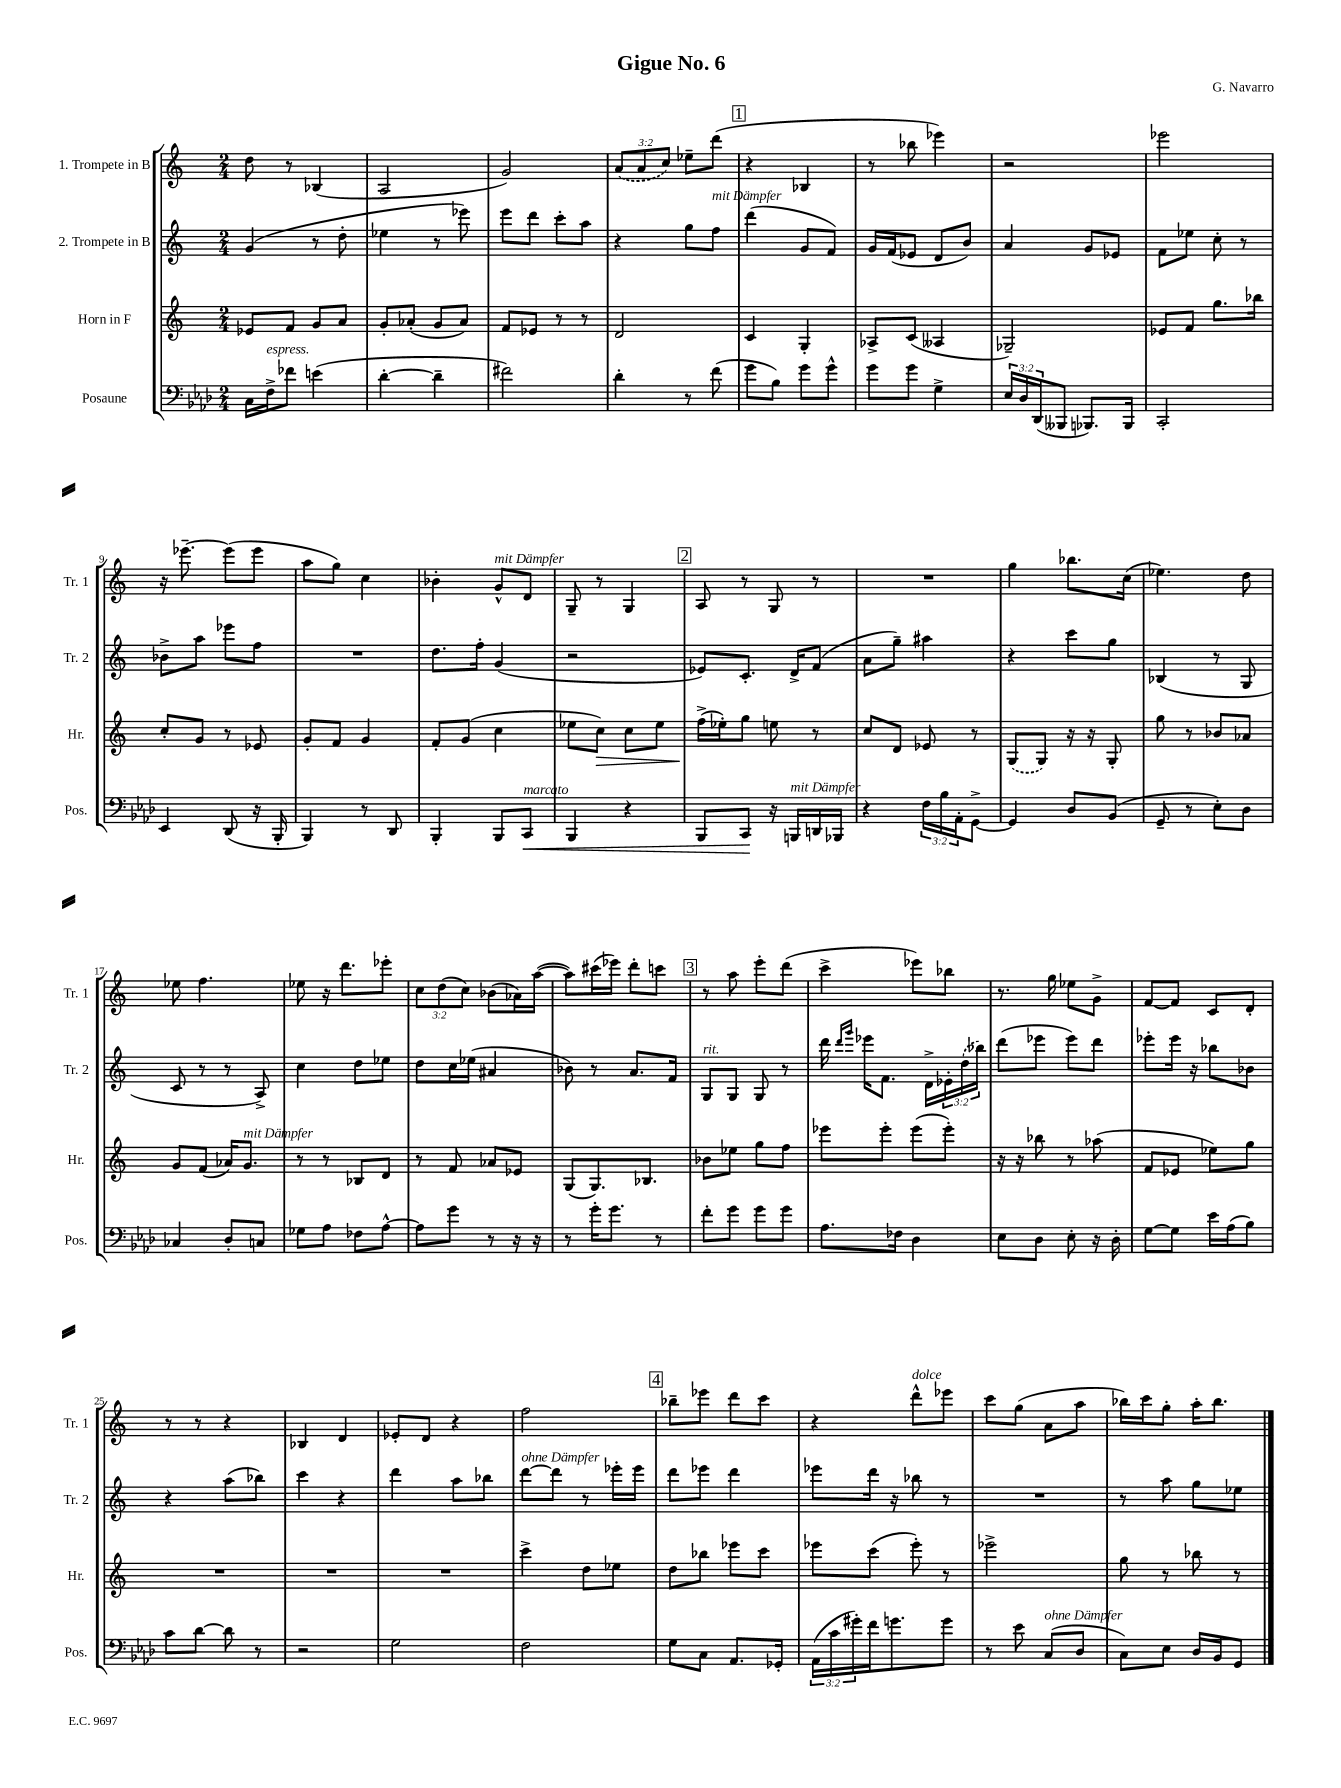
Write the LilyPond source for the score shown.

\header { title = "Gigue No. 6" composer = "G. Navarro" }
<<
\new StaffGroup <<
\new Staff = "s0" \with { instrumentName = "1. Trompete in B" shortInstrumentName = "Tr. 1" } {
    \clef treble \key c \major \numericTimeSignature \time 2/4 \override Staff.TupletNumber.text = #tuplet-number::calc-fraction-text
    d''8 r8 bes4( |
    a2 |
    g'2) |
    \tuplet 3/2 { \once \slurDashed a'8( a'8 c''8) } ees''8-- d'''8( |
    \mark \markup { \box "1" } r4 bes4 |
    r8 bes''8 ees'''4) |
    r2 |
    ees'''2 |
    r16 ees'''8.~-- ees'''8( ees'''8 |
    a''8 g''8) c''4 |
    bes'4-. g'8-^^\markup { \italic "mit Dämpfer" } d'8 |
    g8-- r8 g4 |
    \mark \markup { \box "2" } a8 r8 g8 r8 |
    R2 |
    g''4 bes''8. c''16( |
    ees''4.) d''8 |
    ees''8 f''4. |
    ees''8 r16 d'''8. ees'''8-. |
    \tuplet 3/2 { c''8 d''8( c''8) } bes'8( aes'16) a''16~( |
    a''8) cis'''16( ees'''16) d'''8-. c'''8 |
    \mark \markup { \box "3" } r8 a''8 e'''8-. d'''8( |
    c'''4-> ees'''8) bes''8 |
    r8. g''16 ees''8 g'8-> |
    f'8~ f'8 c'8 d'8-. |
    r8 r8 r4 |
    bes4 d'4 |
    ees'8-. d'8 r4 |
    f''2 |
    \mark \markup { \box "4" } bes''8-- ees'''8 d'''8 c'''8 |
    r4 d'''8-^^\markup { \italic "dolce" } ees'''8 |
    c'''8 g''8( a'8 a''8 |
    bes''16) c'''16 g''8-. a''16-. bes''8. \bar "|." |
}
\new Staff = "s1" \with { instrumentName = "2. Trompete in B" shortInstrumentName = "Tr. 2" } {
    \clef treble \key c \major \numericTimeSignature \time 2/4 \override Staff.TupletNumber.text = #tuplet-number::calc-fraction-text
    g'4( r8 d''8-. |
    ees''4 r8 ees'''8) |
    e'''8 d'''8 c'''8-. a''8 |
    r4 g''8 f''8^\markup { \italic "mit Dämpfer" } |
    \mark \markup { \box "1" } d'''4( g'8 f'8) |
    g'16 f'16( ees'8 d'8 b'8) |
    a'4 g'8 ees'8 |
    f'8 ees''8 c''8-. r8 |
    bes'8-> a''8 ees'''8 f''8 |
    R2 |
    d''8. f''16-. g'4( |
    r2 |
    \mark \markup { \box "2" } ees'8) c'8.-. d'16-> f'8( |
    a'8 g''8--) ais''4 |
    r4 c'''8 g''8 |
    bes4( r8 g8 |
    c'8 r8 r8 a8->) |
    c''4 d''8 ees''8 |
    d''8 c''16 ees''16( ais'4 |
    bes'8) r8 a'8. f'16 |
    \mark \markup { \box "3" } g8^\markup { \italic "rit." } g8 g8 r8 |
    d'''16 \grace { d'''16 g'''16 } ees'''16 f'8. d'16-> \tuplet 3/2 { ees'16-. \once \slurDashed d''16( bes''16) } |
    d'''8( ees'''8 ees'''8) d'''8 |
    ees'''8-. ees'''16 r16 bes''8 bes'8 |
    r4 a''8( bes''8) |
    c'''4 r4 |
    d'''4 a''8 bes''8 |
    d'''8~^\markup { \italic "ohne Dämpfer" } d'''8 r8 ees'''16-. ees'''16 |
    \mark \markup { \box "4" } d'''8 ees'''8 d'''4 |
    ees'''8 d'''16 r16 bes''8 r8 |
    R2 |
    r8 a''8 g''8 ees''8 \bar "|." |
}
\new Staff = "s2" \with { instrumentName = "Horn in F" shortInstrumentName = "Hr." } {
    \clef treble \key c \major \numericTimeSignature \time 2/4
    ees'8 f'8 g'8 a'8 |
    g'8-. aes'8-.( g'8 aes'8) |
    f'8 ees'8 r8 r8 |
    d'2 |
    \mark \markup { \box "1" } c'4 g4-. |
    aes8-> c'8( aeses4 |
    ges2--) |
    ees'8 f'8 g''8. bes''16 |
    c''8-. g'8 r8 ees'8 |
    g'8-. f'8 g'4 |
    f'8-. g'8( c''4 |
    ees''8 c''8\>) c''8 ees''8 |
    \mark \markup { \box "2" } f''16->\!( ees''16-.) g''8 e''8 r8 |
    c''8 d'8 ees'8 r8 |
    \once \slurDashed g8( g8) r16 r16 g8-. |
    g''8 r8 bes'8 aes'8 |
    g'8 f'8( aes'16) g'8.^\markup { \italic "mit Dämpfer" } |
    r8 r8 bes8 d'8 |
    r8 f'8 aes'8 ees'8 |
    g8( g8.) bes8. |
    \mark \markup { \box "3" } bes'8 ees''8 g''8 f''8 |
    ees'''8 ees'''8-. ees'''8( ees'''8-.) |
    r16 r16 bes''8 r8 aes''8( |
    f'8 ees'8 ees''8) g''8 |
    R2 |
    R2 |
    R2 |
    c'''4-> d''8 ees''8 |
    \mark \markup { \box "4" } d''8 bes''8 ees'''8 c'''8 |
    ees'''8 c'''8( ees'''8-.) r8 |
    ees'''2-> |
    g''8 r8 bes''8 r8 \bar "|." |
}
\new Staff = "s3" \with { instrumentName = "Posaune" shortInstrumentName = "Pos." } {
    \clef bass \key aes \major \numericTimeSignature \time 2/4 \override Staff.TupletNumber.text = #tuplet-number::calc-fraction-text
    c16 f16->^\markup { \italic "espress." } fes'8 e'4( |
    des'4~-. des'4-- |
    fis'2) |
    des'4-. r8 f'8( |
    \mark \markup { \box "1" } g'8 bes8) g'8 g'8-^ |
    g'8 g'8 g4-> |
    \tuplet 3/2 { ees16 des16 des,16( } beses,,8 bes,,8.) bes,,16 |
    c,2-. |
    ees,4 des,8( r16 bes,,16-. |
    bes,,4) r8 des,8 |
    bes,,4-. bes,,8 c,8\<^\markup { \italic "marcato" } |
    bes,,4 r4 |
    \mark \markup { \box "2" } bes,,8 c,8\! r16 b,,16^\markup { \italic "mit Dämpfer" } d,16 bes,,16 |
    r4 \tuplet 3/2 { f16 bes16 aes,16-. } g,8~-> |
    g,4 des8 bes,8( |
    g,8-- r8 ees8-.) des8 |
    ces4 des8-. c8 |
    ges8 aes8 fes8 aes8~-^ |
    aes8 g'8 r8 r16 r16 |
    r8 g'16-. g'8. r8 |
    \mark \markup { \box "3" } f'8-. g'8 g'8 g'8 |
    aes8. fes16 des4 |
    ees8 des8 ees8-. r16 des16-. |
    g8~ g8 ees'16 aes16( bes8) |
    c'8 des'8~ des'8 r8 |
    r2 |
    g2 |
    f2 |
    \mark \markup { \box "4" } g8 c8 aes,8. ges,16-. |
    \tuplet 3/2 { aes,16( c'16 gis'16-.) } f'16 g'8. g'8 |
    r8 ees'8 c8^\markup { \italic "ohne Dämpfer" }( des8 |
    c8) ees8 des16 bes,16 g,8 \bar "|." |
}
>>
>>
